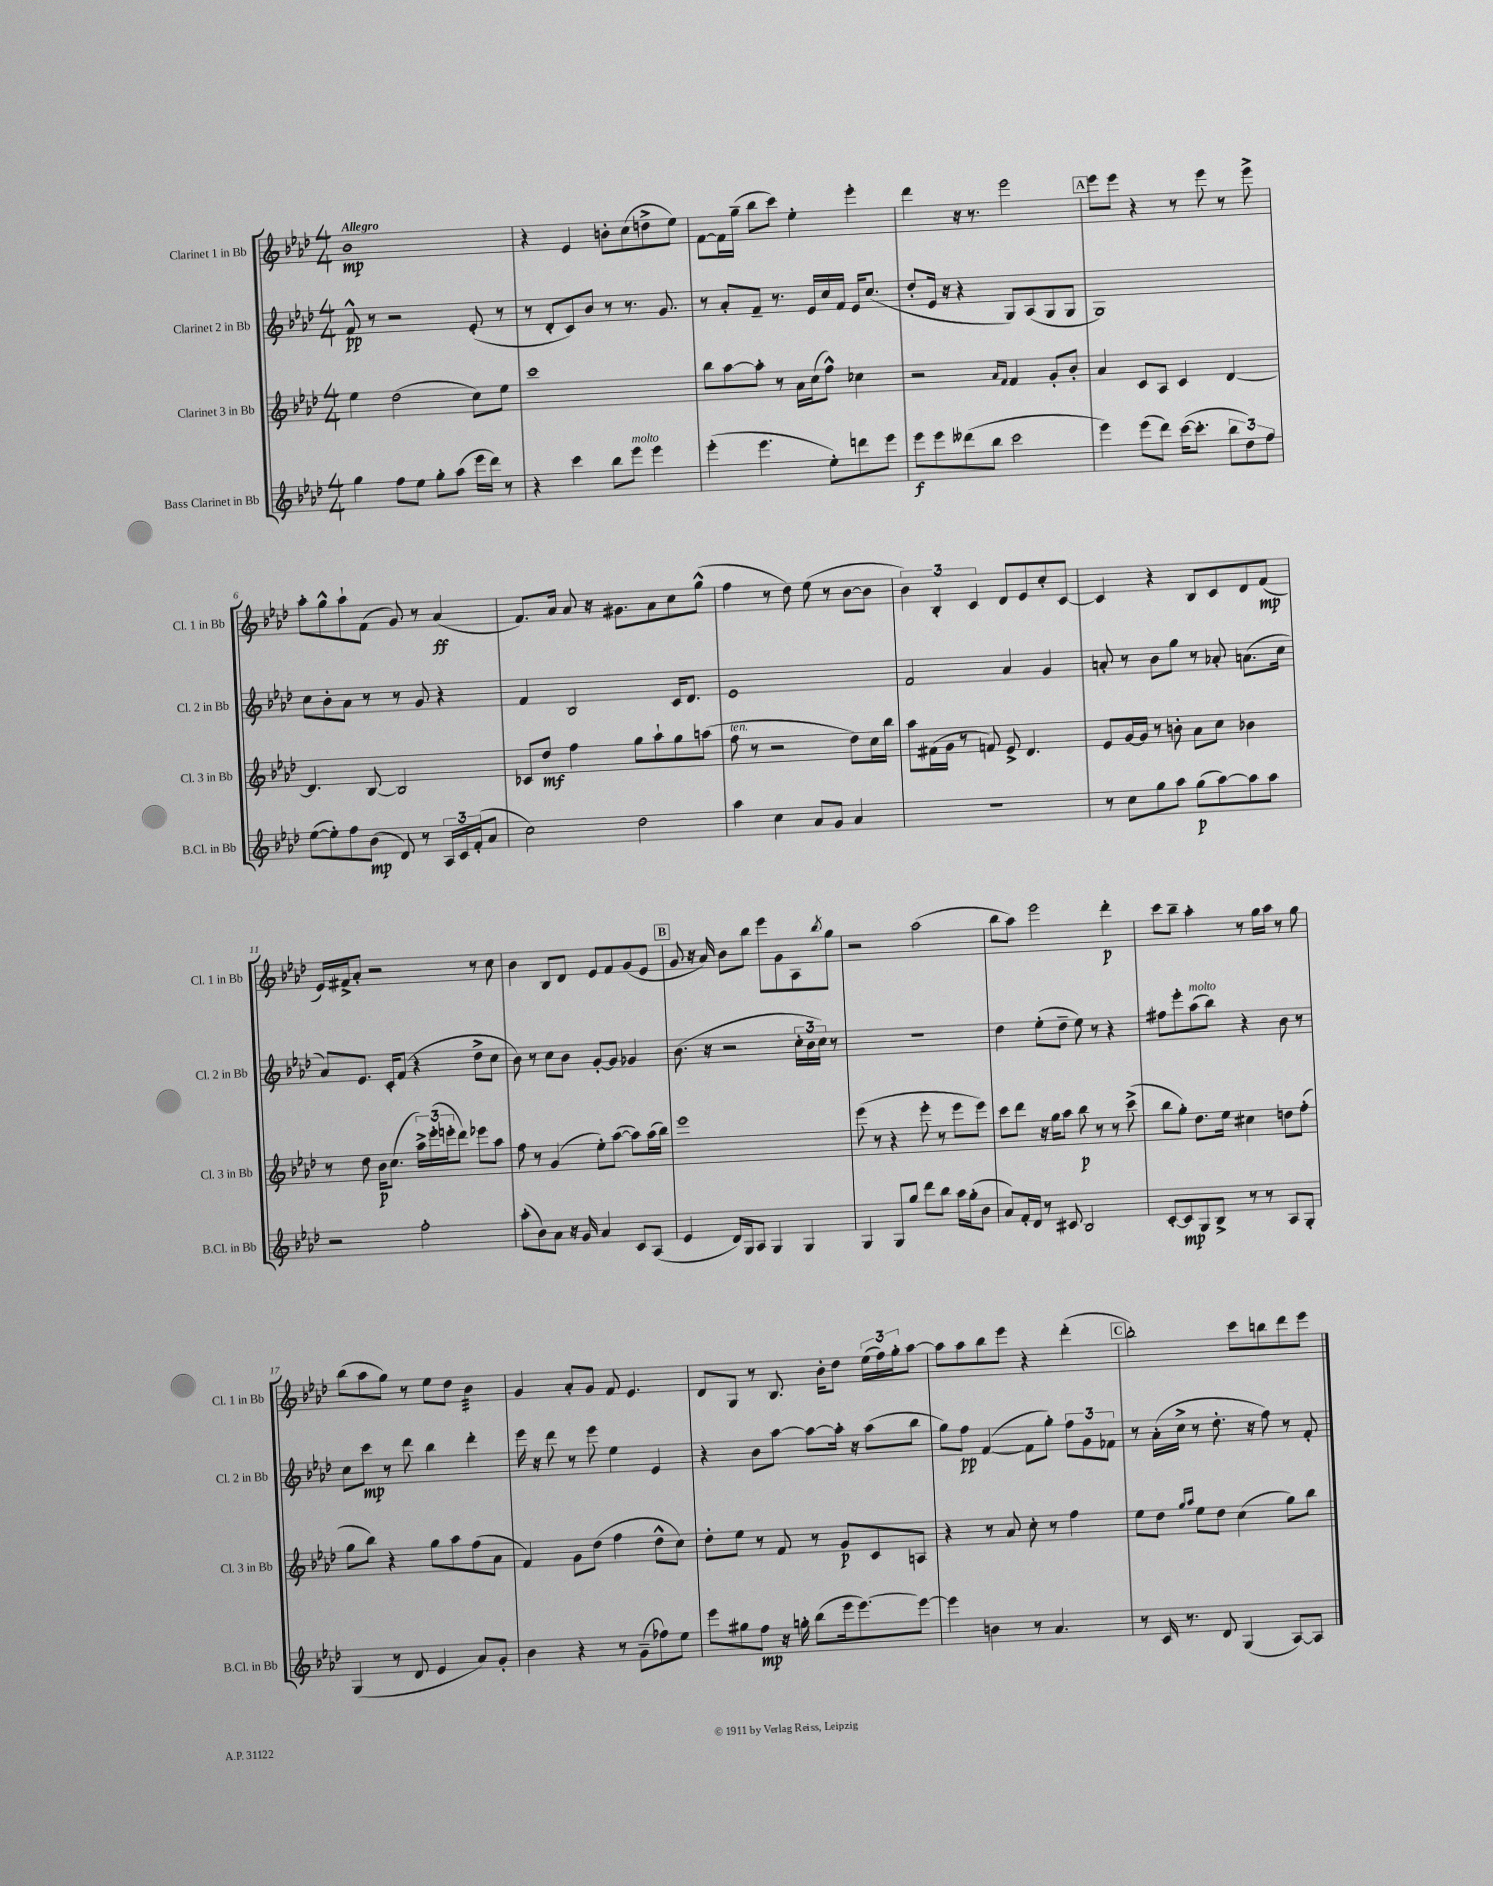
<<
\new StaffGroup <<
\new Staff = "s0" \with { instrumentName = "Clarinet 1 in Bb" shortInstrumentName = "Cl. 1 in Bb" } {
    \clef treble \key aes \major \numericTimeSignature \time 4/4 \tempo "Allegro"
    bes'1\mp |
    r4 ees'4 b'8-. c''8( d''8-> ees''8) |
    f'8~ f'16 g''16--( bes''8 c'''8) ees''4-. ees'''4-. |
    des'''4 r16 r8. ees'''2 |
    \mark \markup { \box "A" } ees'''8 ees'''8 r4 r8 ees'''8 r8 ees'''8-> |
    aes''8-. g''8-^ aes''8-! f'8( g'8) r8 aes'4\ff( |
    f'8.) aes'16 aes'8 r16 gis'8. aes'8 c''8 g''8-^( |
    f''4 r8 des''8) ees''8( r8 bes'8~ bes'8 |
    \tuplet 3/2 { bes'4) bes4-. c'4 } des'8 ees'8 c''8-. c'8~ |
    c'4 r4 bes8 c'8 des'8 f'8\mp( |
    ees'16) fis'16-> aes'8-. r2 r8 c''8 |
    bes'4 bes8 des'8 ees'8 f'8 g'8( ees'8 |
    \mark \markup { \box "B" } g'8 r16 aes'16) bes'8 bes''8 ees'''8 g'8 aes8 \acciaccatura { bes''8 } g''8 |
    r2 aes''2( |
    bes''8 aes''8) ees'''2 des'''4-.\p |
    c'''8 bes''8-- aes''4-. r8 g''16 aes''16 r8 g''8 |
    bes''8( aes''8 g''8) r8 ees''8 des''8 bes'4:32 |
    g'4 aes'8-. g'8 f'8 ees'4. |
    des'8 g8 r8 bes8. bes'16-. des''8 \tuplet 3/2 { ees''16( f''16) g''16-. } aes''8~ |
    aes''8 aes''8 bes''8 ees'''8 r4 des'''4-.( |
    \mark \markup { \box "C" } bes''2-.) c'''8 b''8 des'''8 ees'''8 \bar "|." |
}
\new Staff = "s1" \with { instrumentName = "Clarinet 2 in Bb" shortInstrumentName = "Cl. 2 in Bb" } {
    \clef treble \key aes \major \numericTimeSignature \time 4/4
    f'8-^\pp r8 r2 ees'8-.( r8 |
    r8 des'8-. c'8) bes'8 r8 r8. g'8. |
    r8 aes'8-. f'8-- r8. ees'16 c''16 f'16 ees'16 c''8.( |
    des''8-. ees'16 r16 r4 g8) aes8( g8 g8 |
    \mark \markup { \box "A" } g1) |
    c''8 bes'8-. aes'8 r8 r8 g'8 r4 |
    f'4 bes2 c'16 des'8. |
    ees'1 |
    f'2 aes'4 g'4 |
    a'8-. r8 bes'8 g''8 r8 aes'8-. a'8.( c''16 |
    aes'8) ees'8. c'16-. f'8( r4 des''8-> c''8 |
    bes'8) r8 c''8 bes'8 g'8~-. g'8 ges'4 |
    \mark \markup { \box "B" } bes'8.( r16 r2 \tuplet 3/2 { c''16-. bes'16 c''16) } r8 |
    R1 |
    des''4 ees''8-.( des''8-- ees''8) r8 r4 |
    fis''8 ees'''8-. aes''8^\markup { \italic "molto" }( bes''8) r4 bes'8 r8 |
    c''8 c'''8\mp r8 des'''8 bes''4 des'''4-. |
    ees'''16 r16 des'''8 r8 ees'''8 ees''4 ees'4 |
    r4 bes'8 aes''8~ aes''8~ aes''16-. r16 aes''8( bes''8 |
    g''8) f''8\pp f'4~( f'8 g''8-.) \tuplet 3/2 { f''8 g'8 fes'8 } |
    \mark \markup { \box "C" } r8 aes'16-.( c''16-> r8 des''8.-. r16 f''8) r8 f'8-. \bar "|." |
}
\new Staff = "s2" \with { instrumentName = "Clarinet 3 in Bb" shortInstrumentName = "Cl. 3 in Bb" } {
    \clef treble \key aes \major \numericTimeSignature \time 4/4
    ees''4 des''2( c''8) ees''8 |
    c'''1 |
    bes''8 aes''8~ aes''8-. r8 aes'16 c''16( f''8-^) ces''4 |
    r2 \grace { aes'16 f'16 } f'4 g'8-. bes'8-. |
    \mark \markup { \box "A" } aes'4 c'8 aes8 c'4 des'4~ |
    des'4. bes8~ bes2 |
    ces'8 des''8\mf f''4 g''8 aes''8-! g''8 a''8( |
    f''8^\markup { \italic "ten." } r8 r2 des''8) c''16 bes''16 |
    aes''8 fis'16( g'16 r8 f'8) ees'8-> des'4. |
    ees'8 g'16~ g'16 r8 b'8-. aes'8 c''8 bes'4 |
    r8 des''8 bes'16\p c''8.( \tuplet 3/2 { aes''16->) ees'''16-.( e'''16-. } des'''8) ees'''8 aes''8 |
    f''8 r8 g'4( ees''8-.) aes''8~( aes''8) aes''16( bes''16) |
    \mark \markup { \box "B" } ees'''1 |
    ees'''8( r8 r4 ees'''8-. r8 ees'''8 ees'''8) |
    c'''8 des'''8 r16 g''16 aes''8 bes''8\p r8 r8 c'''8->( |
    bes''8 g''8-.) des''8. ees''16 cis''4 d''8 f''8-.( |
    g''8 bes''8) r4 g''8 aes''8 f''8( aes'8 |
    f'4) g'8 des''8( f''4 des''8-^ c''8) |
    des''8-. ees''8 r8 f'8 r8 g'8\p c'8 a8 |
    r4 r8 aes'8 c''8-. r8 f''4 |
    \mark \markup { \box "C" } ees''8 des''8 \grace { g''16 aes''16 } ees''8 des''8 c''4( g''8) bes''8 \bar "|." |
}
\new Staff = "s3" \with { instrumentName = "Bass Clarinet in Bb" shortInstrumentName = "B.Cl. in Bb" } {
    \clef treble \key aes \major \numericTimeSignature \time 4/4
    g''4 f''8 ees''8 g''8-. aes''8( ees'''16 des'''16) r8 |
    r4 c'''4 bes''8 ees'''8^\markup { \italic "molto" } ees'''4 |
    ees'''4-.( ees'''4. ees''8-.) d'''8 ees'''8 |
    ees'''8\f ees'''8 deses'''8( bes''8 c'''2 |
    \mark \markup { \box "A" } ees'''4) ees'''8( des'''8) c'''16~( c'''8.-. \tuplet 3/2 { bes''8 des''8) f''8 } |
    ees''8~( ees''8-.) f''8 bes'8\mp( des'8) r8 \tuplet 3/2 { aes16 c'16 f'16-.( } aes'8 |
    c''2) des''2 |
    aes''4 c''4 aes'8 g'8 aes'4 |
    R1 |
    r8 c''8 g''8 aes''8 g''8\p( aes''8~) aes''8 aes''8 |
    r2 f''2-. |
    aes''8-.( bes'8) aes'8 r16 g'16 aes'4 c'8 aes8( |
    \mark \markup { \box "B" } ees'4 des'16) g16 aes8 g4 g4 |
    g4 g8 g''8 des'''8 bes''8 aes''16 g''16-.( bes'8 |
    aes'8) f'16-. des'16 r8 cis'8 bes2 |
    c'8~-. c'8\mp g8 bes8-> r8 r8 aes8 g8-. |
    g4( r8 des'8 ees'4 aes'8) g'8-. |
    bes'4 r4 r8 g'8--( fes''8) ees''8 |
    ees'''8 gis''8 f''8\mp r16 g''16-. bes''8( ees'''16 ees'''8.~) ees'''8~ |
    ees'''4 b'4 r8 aes'4. |
    \mark \markup { \box "C" } r8 c'16 r8. des'8 g4( aes8~) aes8 \bar "|." |
}
>>
>>
